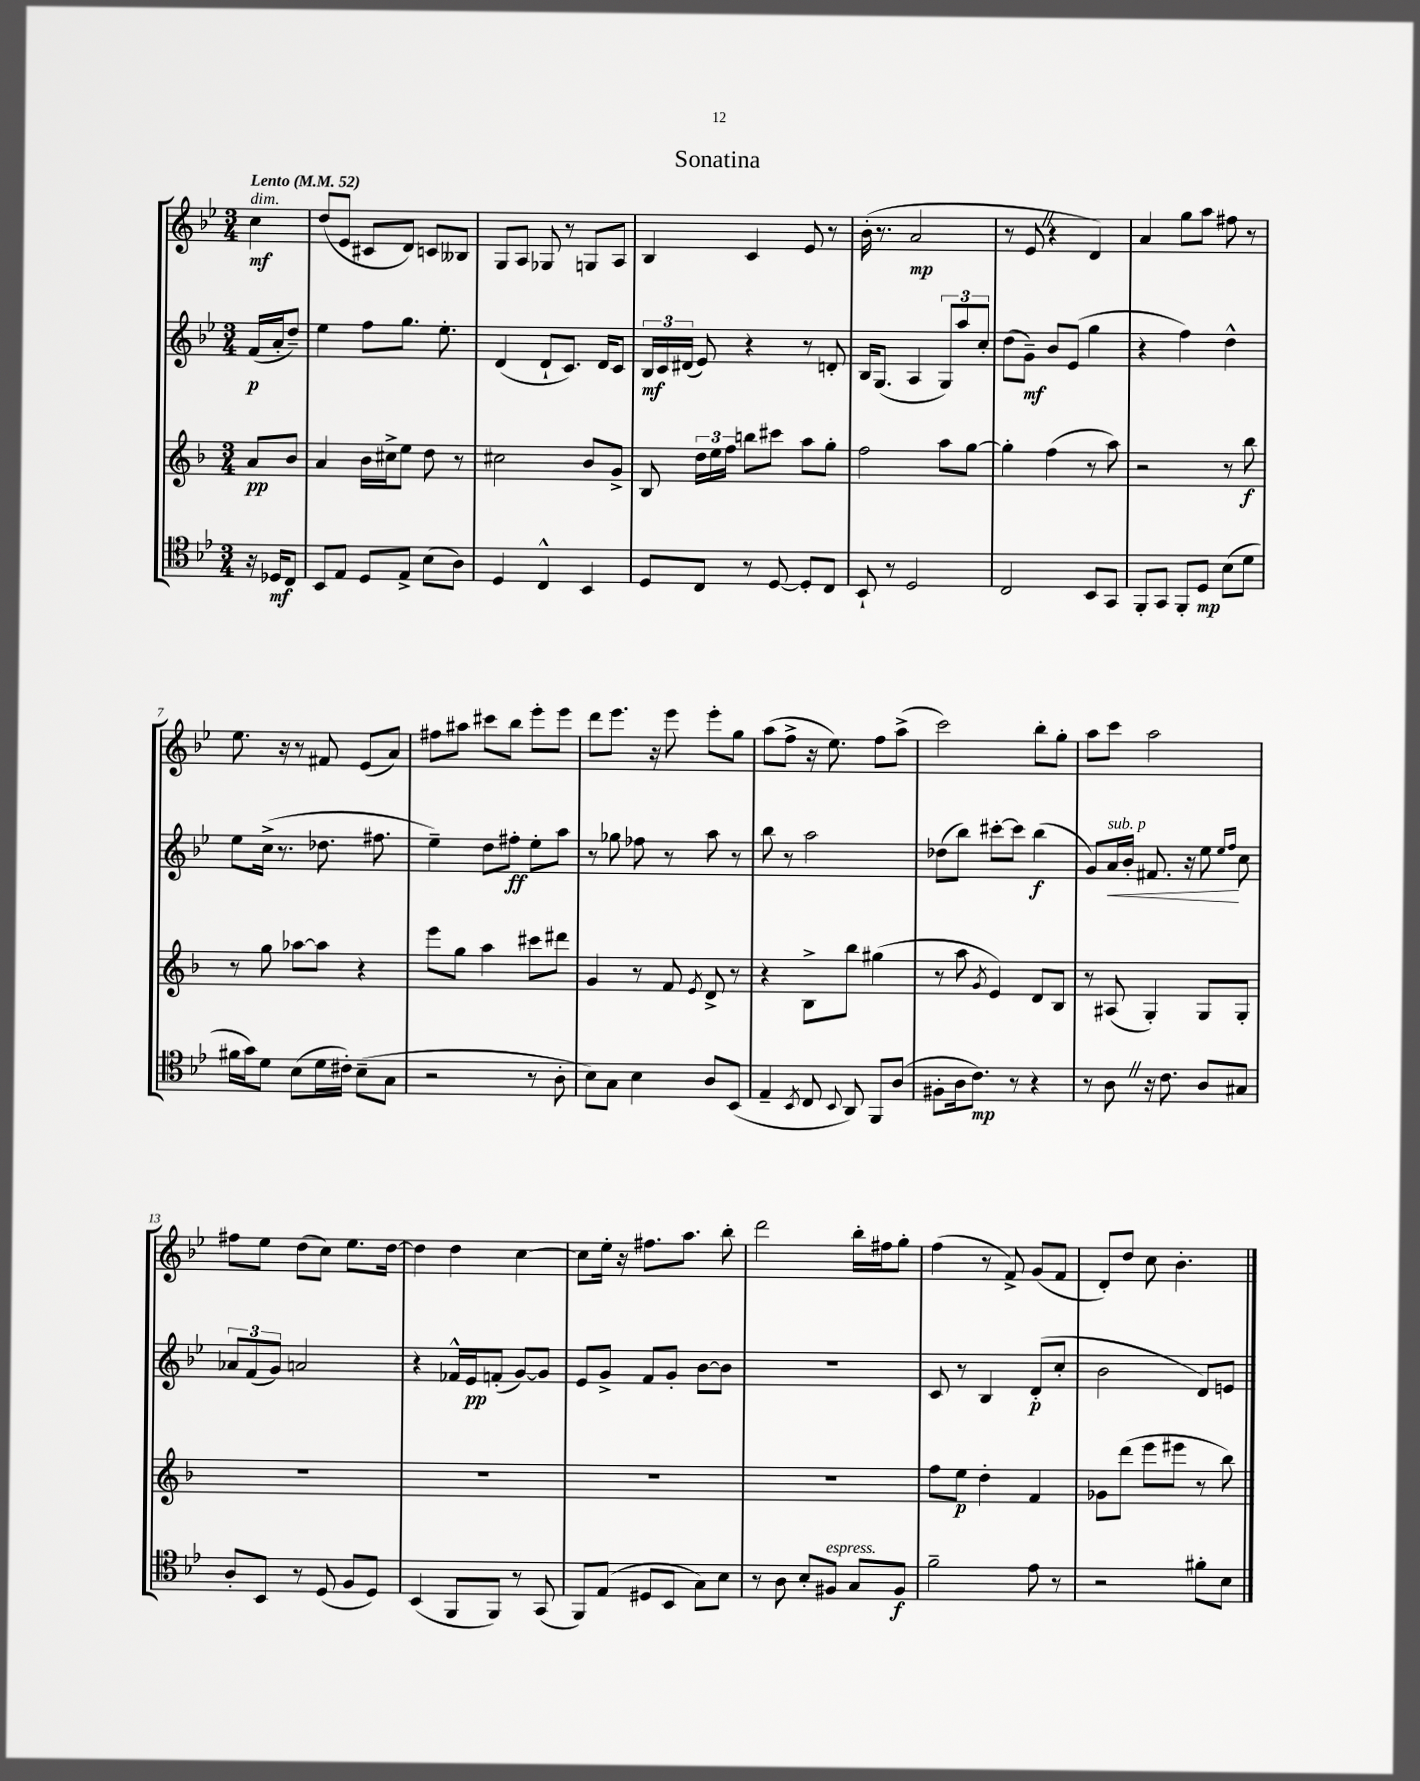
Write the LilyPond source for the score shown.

\header { title = "Sonatina" }
<<
\new StaffGroup <<
\new Staff = "s0" {
    \clef treble \key bes \major \numericTimeSignature \time 3/4 \partial 4 \tempo "Lento" 4 = 52
    \autoBeamOff c''4\mf^\markup { \italic "dim." } |
    d''8[( ees'8] cis'8[ d'8]) c'8[ beses8] |
    g8[ a8] ges8 r8 g8[ a8] |
    bes4 c'4 ees'8 r8 |
    bes'16-.( r8. a'2\mp |
    r8 ees'8 \once \override BreathingSign.text = \markup { \musicglyph "scripts.caesura.straight" } \breathe r4 d'4) |
    a'4 g''8[ a''8] fis''8 r8 |
    ees''8. r16 r8 fis'8 ees'8[( a'8]) |
    fis''8[ ais''8] cis'''8[ bes''8] ees'''8[-. ees'''8] |
    d'''8[ ees'''8.] r16 ees'''8 ees'''8[-. g''8] |
    a''8[( f''8]-> r16 ees''8.) f''8[ a''8]->( |
    c'''2) bes''8[-. g''8]-. |
    a''8[ c'''8] a''2 |
    fis''8[ ees''8] d''8[( c''8]) ees''8.[ d''16]~ |
    d''4 d''4 c''4~ |
    c''8[ ees''16]-. r16 fis''8.[ a''8.] bes''8-. |
    d'''2 bes''16[-. fis''16 g''8]-. |
    f''4( r8 f'8->) g'8[( f'8] |
    d'8[-.) d''8] c''8 bes'4.-. \bar "|." |
}
\new Staff = "s1" {
    \clef treble \key bes \major \numericTimeSignature \time 3/4 \partial 4
    \autoBeamOff f'16[\p( a'16-. d''8]--) |
    ees''4 f''8[ g''8.] ees''8.-. |
    d'4( d'8[-! c'8.]) d'16[ c'8] |
    \tuplet 3/2 { bes16[\mf c'16 dis'16]( } ees'8) r4 r8 d'8-. |
    bes16[ g8.]( a4 \tuplet 3/2 { g8[) a''8 c''8]-. } |
    d''8[( g'8]--\mf) bes'8[ ees'8]( g''4 |
    r4 f''4) d''4-^ |
    ees''8[ c''16]->( r8. des''8. fis''8. |
    ees''4--) d''8[ fis''8]-.\ff ees''8[-. a''8] |
    r8 ges''8 fes''8 r8 a''8 r8 |
    bes''8 r8 a''2 |
    des''8[( bes''8]) cis'''8[~-. cis'''8] bes''4\f( |
    g'8[) a'16\<^\markup { \italic "sub. p" } bes'16]-. fis'8. r16 ees''8\! \grace { ees''16[ f''16] } c''8 |
    \tuplet 3/2 { aes'8[ f'8( g'8]) } a'2 |
    r4 fes'16[-^ ees'16\pp f'8]-.( g'8[~) g'8] |
    ees'8[ g'8]-> f'8[ g'8]-. bes'8[~ bes'8] |
    R2. |
    c'8 r8 bes4 d'8[-.\p( c''8]-. |
    bes'2 d'8[) e'8] \bar "|." |
}
\new Staff = "s2" {
    \clef treble \key f \major \numericTimeSignature \time 3/4 \partial 4
    \autoBeamOff a'8[\pp bes'8] |
    a'4 bes'16[ cis''16-> e''8] d''8 r8 |
    cis''2 bes'8[ g'8]-> |
    bes8 \tuplet 3/2 { d''16[ e''16 f''16] } b''8[ cis'''8] a''8[ g''8]-. |
    f''2 a''8[ g''8]~ |
    g''4-. f''4( r8 a''8) |
    r2 r8 bes''8\f |
    r8 g''8 aes''8[~ aes''8] r4 |
    e'''8[ g''8] a''4 cis'''8[ dis'''8] |
    g'4 r8 f'8 \acciaccatura { e'8 } d'8-> r8 |
    r4 bes8[-> bes''8] gis''4( |
    r8 a''8 \acciaccatura { g'8 } e'4) d'8[ bes8] |
    r8 ais8( g4-.) g8[ g8]-. |
    R2. |
    R2. |
    R2. |
    R2. |
    f''8[ e''8]\p d''4-. f'4 |
    ges'8[ d'''8]( e'''8[ eis'''8] r8 bes''8) \bar "|." |
}
\new Staff = "s3" {
    \clef tenor \key bes \major \numericTimeSignature \time 3/4 \partial 4
    \autoBeamOff r16 des16[\mf c8] |
    bes,8[ ees8] d8[ ees8]-> bes8[( a8]) |
    d4 c4-^ bes,4 |
    d8[ c8] r8 d8~ d8[-. c8] |
    bes,8-! r8 d2 |
    c2 bes,8[ g,8] |
    f,8[-. g,8] f,8[-. d8]\mp bes8[( d'8] |
    fis'16[ g'16) d'8] bes8[( d'16 cis'16]-.) bes8[--( g8] |
    r2 r8 a8-. |
    bes8[) g8] bes4 a8[ bes,8]( |
    ees4-- \acciaccatura { bes,8 } c8 \appoggiatura { bes,8 } a,8) f,8[ a8]( |
    fis8[-. a16 c'8.]\mp) r8 r4 |
    r8 a8 \once \override BreathingSign.text = \markup { \musicglyph "scripts.caesura.straight" } \breathe r16 c'8. a8[ gis8] |
    a8[-. bes,8] r8 d8( f8[ d8]) |
    bes,4( f,8[ f,8]) r8 g,8( |
    f,8[) ees8]( dis8[ bes,8] g8[) bes8] |
    r8 a8 bes8[-. fis8]^\markup { \italic "espress." } g8[ fis8]\f |
    f'2-- ees'8 r8 |
    r2 fis'8[-. bes8] \bar "|." |
}
>>
>>
